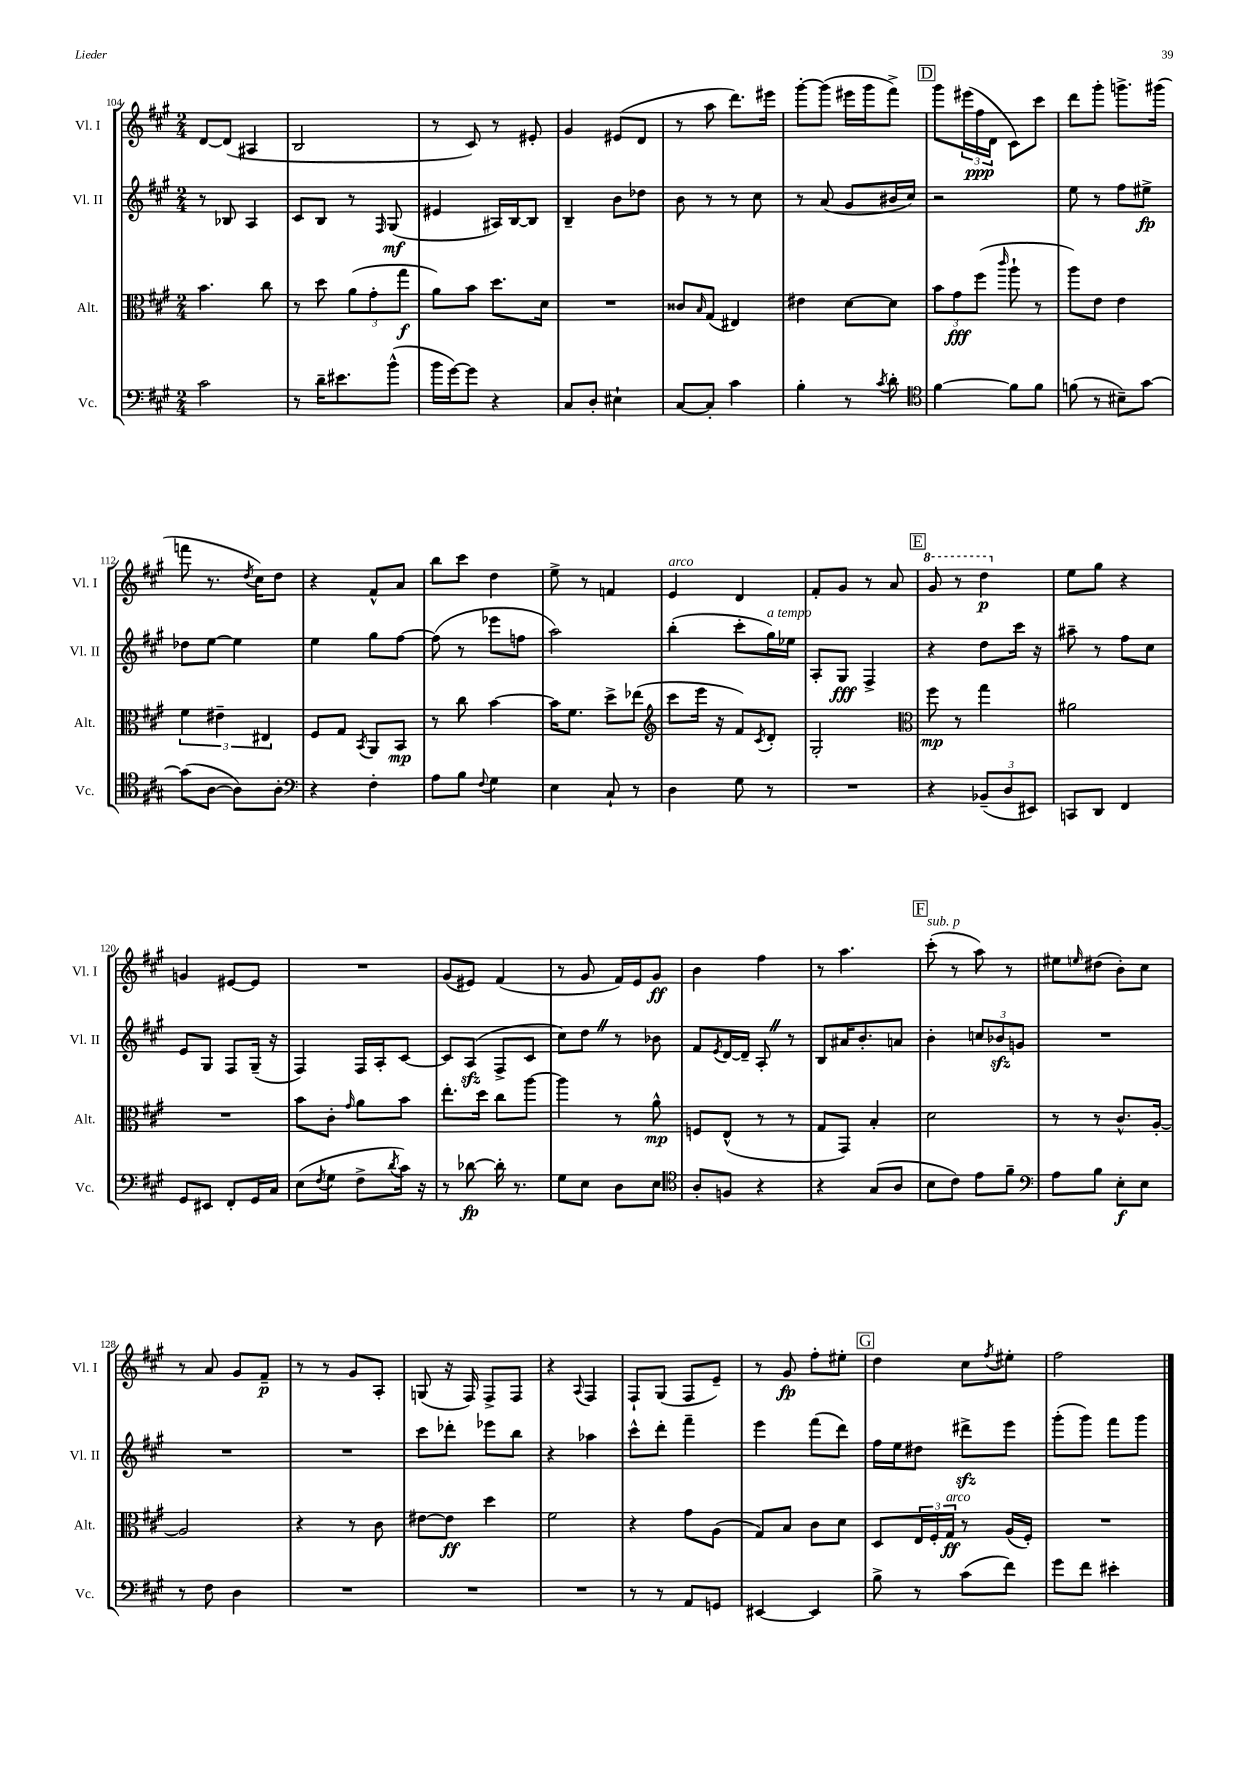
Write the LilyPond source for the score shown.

<<
\new StaffGroup <<
\new Staff = "s0" \with { instrumentName = "Vl. I" shortInstrumentName = "Vl. I" } {
    \clef treble \key a \major \numericTimeSignature \time 2/4
    d'8~ d'8( ais4 |
    b2 |
    r8 cis'8) r8 eis'8-. |
    gis'4 eis'8( d'8 |
    r8 a''8 d'''8.) eis'''16 |
    gis'''8~-. gis'''8( eis'''16 gis'''16 fis'''8->) |
    \mark \markup { \box "D" } gis'''8 \tuplet 3/2 { eis'''16( fis''16\ppp d'16 } cis'8) cis'''8 |
    d'''8 gis'''8-. g'''8.-> gis'''16( |
    f'''8 r8. \acciaccatura { d''8 } cis''16) d''8 |
    r4 fis'8-^ a'8 |
    b''8 cis'''8 d''4 |
    e''8-> r8 f'4 |
    e'4^\markup { \italic "arco" } d'4 |
    fis'8-. gis'8 r8 a'8 |
    \mark \markup { \box "E" } \ottava #1 gis''8 r8 d'''4\p \ottava #0 |
    e''8 gis''8 r4 |
    g'4 eis'8~ eis'8 |
    R2 |
    gis'8( eis'8) fis'4( |
    r8 gis'8 fis'16) e'16 gis'8\ff |
    b'4 fis''4 |
    r8 a''4. |
    \mark \markup { \box "F" } cis'''8-.^\markup { \italic "sub. p" }( r8 a''8) r8 |
    eis''8 \grace { e''16 } dis''8( b'8-.) cis''8 |
    r8 a'8 gis'8 fis'8--\p |
    r8 r8 gis'8 a8-. |
    g8( r16 fis16) fis8-> fis8 |
    r4 \appoggiatura { a8 } fis4 |
    fis8-! gis8( fis8 e'8--) |
    r8 gis'8\fp fis''8-. eis''8-. |
    \mark \markup { \box "G" } d''4 cis''8 \acciaccatura { fis''8 } eis''8-. |
    fis''2 \bar "|." |
}
\new Staff = "s1" \with { instrumentName = "Vl. II" shortInstrumentName = "Vl. II" } {
    \clef treble \key a \major \numericTimeSignature \time 2/4
    r8 bes8 a4 |
    cis'8 b8 r8 \grace { fis16 } gis8\mf( |
    eis'4 ais16) b16~ b8 |
    b4-- b'8 des''8 |
    b'8 r8 r8 cis''8 |
    r8 a'8( gis'8 bis'16 cis''16) |
    \mark \markup { \box "D" } r2 |
    e''8 r8 fis''8 eis''8->\fp |
    des''8 e''8~ e''4 |
    e''4 gis''8 fis''8~ |
    fis''8( r8 ees'''8 f''8 |
    a''2) |
    b''4-.( cis'''8-. gis''16^\markup { \italic "a tempo" }) ees''16 |
    a8-. gis8\fff fis4-> |
    \mark \markup { \box "E" } r4 d''8 cis'''16 r16 |
    ais''8-- r8 fis''8 cis''8 |
    e'8 gis8 fis8 gis16--( r16 |
    fis4) fis16 a16-. cis'8~ |
    cis'8 a8\sfz( fis8-> cis'8 |
    cis''8) d''8 \once \override BreathingSign.text = \markup { \musicglyph "scripts.caesura.straight" } \breathe r8 bes'8 |
    fis'8 \acciaccatura { e'8 } d'16~ d'16-- a8-. \once \override BreathingSign.text = \markup { \musicglyph "scripts.caesura.straight" } \breathe r8 |
    b8 ais'16 b'8.-. a'8 |
    \mark \markup { \box "F" } b'4-. \tuplet 3/2 { c''8 bes'8\sfz g'8 } |
    R2 |
    R2 |
    R2 |
    cis'''8 des'''8-. ees'''8 b''8 |
    r4 aes''4 |
    cis'''8-^ d'''8-. fis'''4-- |
    e'''4 fis'''8( d'''8) |
    \mark \markup { \box "G" } fis''16 e''16 dis''8 dis'''8->\sfz e'''8 |
    gis'''8-.( gis'''8) fis'''8 gis'''8 \bar "|." |
}
\new Staff = "s2" \with { instrumentName = "Alt." shortInstrumentName = "Alt." } {
    \clef alto \key a \major \numericTimeSignature \time 2/4
    b'4. cis''8 |
    r8 d''8 \tuplet 3/2 { a'8( gis'8-. gis''8\f } |
    a'8) b'8 d''8. d'16 |
    R2 |
    cisis'8 \grace { b16 } gis8( eis4) |
    eis'4 d'8~ d'8 |
    \mark \markup { \box "D" } \tuplet 3/2 { b'8 gis'8\fff fis''8( } \grace { cis'''16 } a''8-! r8 |
    a''8) e'8 e'4 |
    \tuplet 3/2 { fis'4 eis'4-- eis4 } |
    fis8 gis8 \acciaccatura { b,8 } a,8 b,8\mp |
    r8 cis''8 b'4~ |
    b'16 fis'8. d''8-> ees''8( |
    \clef treble cis'''8 e'''16 r16 fis'8) \acciaccatura { cis'8 } d'8-. |
    gis2-. |
    \mark \markup { \box "E" } \clef alto fis''8\mp r8 gis''4 |
    ais'2 |
    R2 |
    b'8 cis'8-. \grace { gis'16 } a'8 b'8 |
    e''8.-. d''16 cis''8 a''8~ |
    a''4 r8 a'8-^\mp |
    f8 e8-^( r8 r8 |
    gis8 gis,8) b4-. |
    \mark \markup { \box "F" } d'2 |
    r8 r8 cis'8.-^ a16~-. |
    a2 |
    r4 r8 cis'8 |
    eis'8~ eis'8\ff d''4 |
    fis'2 |
    r4 gis'8 a8( |
    gis8) b8 cis'8 d'8 |
    \mark \markup { \box "G" } d8 \tuplet 3/2 { e16 fis16-. gis16\ff^\markup { \italic "arco" } } r8 a16( fis16-.) |
    R2 \bar "|." |
}
\new Staff = "s3" \with { instrumentName = "Vc." shortInstrumentName = "Vc." } {
    \clef bass \key a \major \numericTimeSignature \time 2/4
    cis'2 |
    r8 d'16-- eis'8. b'8-^( |
    b'16 gis'16~) gis'8 r4 |
    cis8 d8-. eis4-! |
    cis8~ cis8-. cis'4 |
    b4-. r8 \acciaccatura { cis'8 } d'8-. |
    \mark \markup { \box "D" } \clef tenor fis'4~ fis'8 fis'8 |
    f'8( r8 bis8--) gis'8~ |
    gis'8( a8~ a8) a8-. |
    \clef bass r4 fis4-. |
    a8 b8 \appoggiatura { fis8 } gis4 |
    e4 cis8-! r8 |
    d4 gis8 r8 |
    R2 |
    \mark \markup { \box "E" } r4 \tuplet 3/2 { bes,8--( d8 eis,8) } |
    c,8 d,8 fis,4 |
    gis,8 eis,8 fis,8-. gis,16 cis16 |
    e8( \acciaccatura { fis8 } gis8 fis8-> \acciaccatura { d'8 } cis'16) r16 |
    r8 des'8~\fp des'16-. r8. |
    gis8 e8 d8 e8 |
    \clef tenor a8-. f8 r4 |
    r4 gis8( a8 |
    \mark \markup { \box "F" } b8 cis'8) e'8 fis'8-- |
    \clef bass a8 b8 e8-.\f e8 |
    r8 fis8 d4 |
    R2 |
    R2 |
    R2 |
    r8 r8 a,8 g,8 |
    eis,4~ eis,4 |
    \mark \markup { \box "G" } b8-> r8 cis'8( fis'8) |
    gis'8 fis'8 eis'4-. \bar "|." |
}
>>
>>
\layout { \context { \Score currentBarNumber = #104 } }
